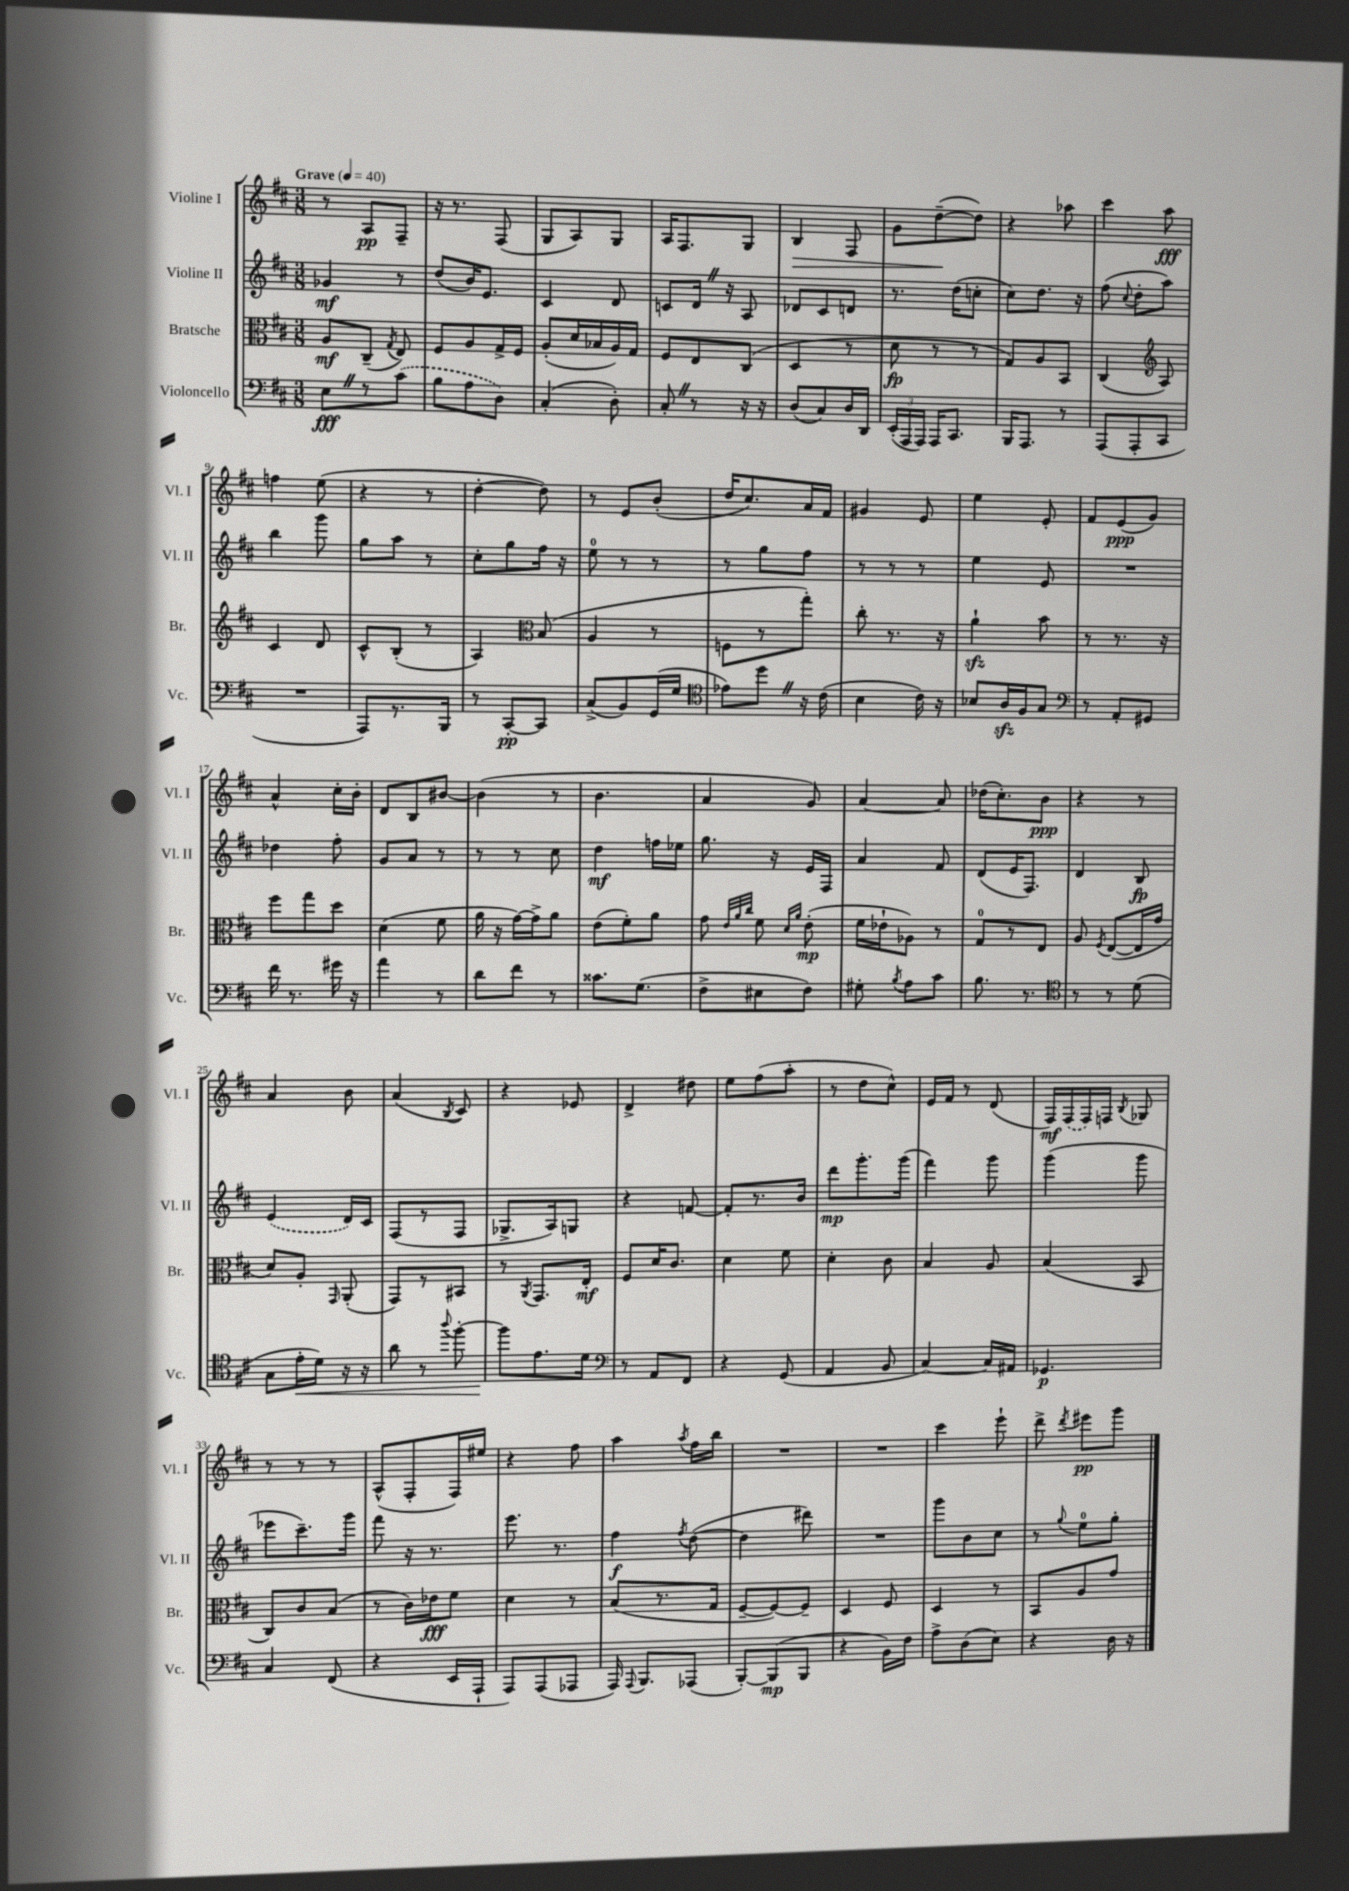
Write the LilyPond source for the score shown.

<<
\new StaffGroup <<
\new Staff = "s0" \with { instrumentName = "Violine I" shortInstrumentName = "Vl. I" } {
    \clef treble \key d \major \numericTimeSignature \time 3/8 \tempo "Grave" 4 = 40
    \autoBeamOff r8 a8[\pp fis8]-- |
    r16 r8. fis8( |
    g8[ a8) g8] |
    a16[ fis8. g8] |
    b4\> fis8 |
    g'8[ d''8~--\!( d''8]) |
    r4 aes''8 |
    cis'''4 a''8\fff |
    f''4 e''8( |
    r4 r8 |
    d''4~-. d''8) |
    r8 e'8[ b'8]-.( |
    d''16[ cis''8.) a'16 fis'16] |
    gis'4 e'8 |
    e''4 e'8-. |
    fis'8[ e'8\ppp( g'8]) |
    a'4-^ cis''16[-. b'16]-. |
    d'8[ b8 bis'8]~ |
    bis'4( r8 |
    b'4. |
    a'4 g'8) |
    a'4~ a'8 |
    des''16[( cis''8.-.) b'8]\ppp |
    r4 r8 |
    a'4 b'8 |
    a'4( \acciaccatura { b8 } cis'8) |
    r4 ees'8 |
    d'4-> dis''8 |
    e''8[ fis''8( a''8]-. |
    r8 d''8[ cis''8]-^) |
    e'16[ fis'16] r8 d'8( |
    fis16[\mf) \once \slurDashed fis16( fis16) f16] \acciaccatura { b8 } ges8 |
    r8 r8 r8 |
    a8[-^( fis8-. fis16) eis''16] |
    r4 fis''8 |
    a''4 \acciaccatura { a''8 } fis''16[ b''16] |
    R4. |
    R4. |
    cis'''4 e'''8-! |
    d'''8-> \acciaccatura { d'''8 } eis'''8[\pp g'''8] \bar "|." |
}
\new Staff = "s1" \with { instrumentName = "Violine II" shortInstrumentName = "Vl. II" } {
    \clef treble \key d \major \numericTimeSignature \time 3/8
    \autoBeamOff ges'4\mf r8 |
    d''8[( b'16) e'8.] |
    cis'4 d'8 |
    c'8[ d'16] \once \override BreathingSign.text = \markup { \musicglyph "scripts.caesura.straight" } \breathe r16 a8 |
    des'8[ cis'8 d'8] |
    r8. d''16[( c''8]-. |
    cis''8[) d''8.] r16 |
    fis''8( \appoggiatura { cis''8 } d''8[-. a''8]) |
    b''4 g'''8 |
    g''8[ a''8] r8 |
    cis''8[-. g''8 fis''16] r16 |
    e''8-0 r8 r8 |
    r8 g''8[ fis''8] |
    r8 r8 r8 |
    e''4 e'8 |
    R4. |
    des''4 fis''8-. |
    g'8[ a'8] r8 |
    r8 r8 cis''8 |
    d''4\mf f''16[ ees''16] |
    g''8. r16 e'16[ fis16] |
    a'4 fis'8 |
    d'8[( e'16 fis8.]) |
    d'4 b8\fp |
    \once \slurDashed e'4( d'16[) cis'16] |
    fis8[( r8 fis8] |
    ges8.[-> a16) g8] |
    r4 f'8~ |
    f'8[-. r8. b'16] |
    d'''8[\mp g'''8.-. g'''16]( |
    fis'''4) g'''8 |
    g'''4( g'''8 |
    ees'''8[ cis'''8.--) g'''16] |
    fis'''8 r16 r8. |
    e'''8. r8. |
    fis''4\f \acciaccatura { fis''8 } d''8~( |
    d''4 dis'''8) |
    R4. |
    g'''8[ b'8 cis''8] |
    r8 \appoggiatura { g''8 } e''8[-0 g''8]-. \bar "|." |
}
\new Staff = "s2" \with { instrumentName = "Bratsche" shortInstrumentName = "Br." } {
    \clef alto \key d \major \numericTimeSignature \time 3/8
    \autoBeamOff a8[\mf cis8]--( \acciaccatura { g8 } e8) |
    fis8[ a8 g16-> fis16] |
    a8[-.( d'16 bes16 a16) g16] |
    fis8[ e8 cis8]( |
    d4 r8 |
    d'8\fp r8 r8 |
    g8[) a8 b,8] |
    cis4( \clef treble a8) |
    cis'4 d'8 |
    cis'8[-^ b8]-.( r8 |
    a4) \clef alto b8( |
    a4 r8 |
    f8[ r8 g''8]-.) |
    cis''8-. r8. r16 |
    a'4-!\sfz b'8 |
    r8 r8. r16 |
    fis''8[ g''8 d''8] |
    d'4( fis'8 |
    a'16 r16 g'16[~) g'16-> a'8] |
    e'8[( fis'8-.) a'8] |
    g'8 \grace { e'32[ a'32 cis''32] } fis'8 \grace { d'16[ a'16] } e'8-.\mp( |
    fis'16[ ees'16-! aes8]) r8 |
    g8[-0 r8 e8] |
    a8 \acciaccatura { fis8 } e8[~( e16 g'16] |
    d'8[) a8]-. \grace { g,16 } a,8-.( |
    g,8[) r8 bis,8] |
    r8 \acciaccatura { a,8 } g,8.[ e16]-.\mf |
    fis8[ d'16 cis'8.] |
    d'4 fis'8 |
    d'4-. cis'8 |
    b4 a8 |
    b4( b,8 |
    cis8[) cis'8 b8]( |
    r8 cis'16[) ees'16\fff fis'8] |
    d'4 r8 |
    b8[( r8. g16] |
    fis8[~-- fis8~) fis8]-- |
    d4 fis8 |
    d4 r8 |
    b,8[ a8 g'8] \bar "|." |
}
\new Staff = "s3" \with { instrumentName = "Violoncello" shortInstrumentName = "Vc." } {
    \clef bass \key d \major \numericTimeSignature \time 3/8
    \autoBeamOff e8[\fff \once \override BreathingSign.text = \markup { \musicglyph "scripts.caesura.straight" } \breathe r8 \once \slurDashed cis'8]( |
    b8[ a8 d8]) |
    cis4-.( d8-.) |
    cis8-. \once \override BreathingSign.text = \markup { \musicglyph "scripts.caesura.straight" } \breathe r8 r16 r16 |
    d8[( cis8) d16 d,16] |
    \tuplet 3/2 { e,16[-.( a,,16 a,,16]) } a,,16[ cis,8.] |
    b,,16[ a,,8.] r8 |
    a,,8[( a,,8-. cis,8] |
    R4. |
    a,,8[) r8. b,,16] |
    r8 cis,8[~-.\pp cis,8] |
    cis8[->( b,8) g,16( g16] |
    \clef tenor ees'8[) d''8] \once \override BreathingSign.text = \markup { \musicglyph "scripts.caesura.straight" } \breathe r16 cis'16( |
    b4 cis'16) r16 |
    bes8[ a16\sfz fis16 g8] |
    \clef bass r8 a,8[-. gis,8] |
    fis'16 r8. gis'16 r16 |
    a'4 r8 |
    d'8[ fis'8] r8 |
    cisis'8.[ g8.]( |
    fis8[-> eis8 fis8]) |
    gis8-. \acciaccatura { b8 } a8[ cis'8] |
    b8. r8. |
    \clef tenor r8 r8 d'8( |
    g8[ e'16-.\< d'16]) r16 r16 |
    a'8 r8 \appoggiatura { a''8 } fis''8~-. |
    fis''8[\! e'8. d'16] |
    \clef bass r8 a,8[ fis,8] |
    r4 g,8( |
    a,4 b,8 |
    cis4~) cis16[ ais,16] |
    ges,4.\p |
    cis4 fis,8( |
    r4 e,16[ a,,16]-! |
    a,,8[) a,,8( aes,,8] |
    a,,16) \appoggiatura { a,,8 } b,,8.[ aes,,8]( |
    b,,8[~-.) b,,8\mp( b,,8] |
    r4 b,16[) fis16] |
    a8[-> d8( e8]) |
    r4 d16 r16 \bar "|." |
}
>>
>>
